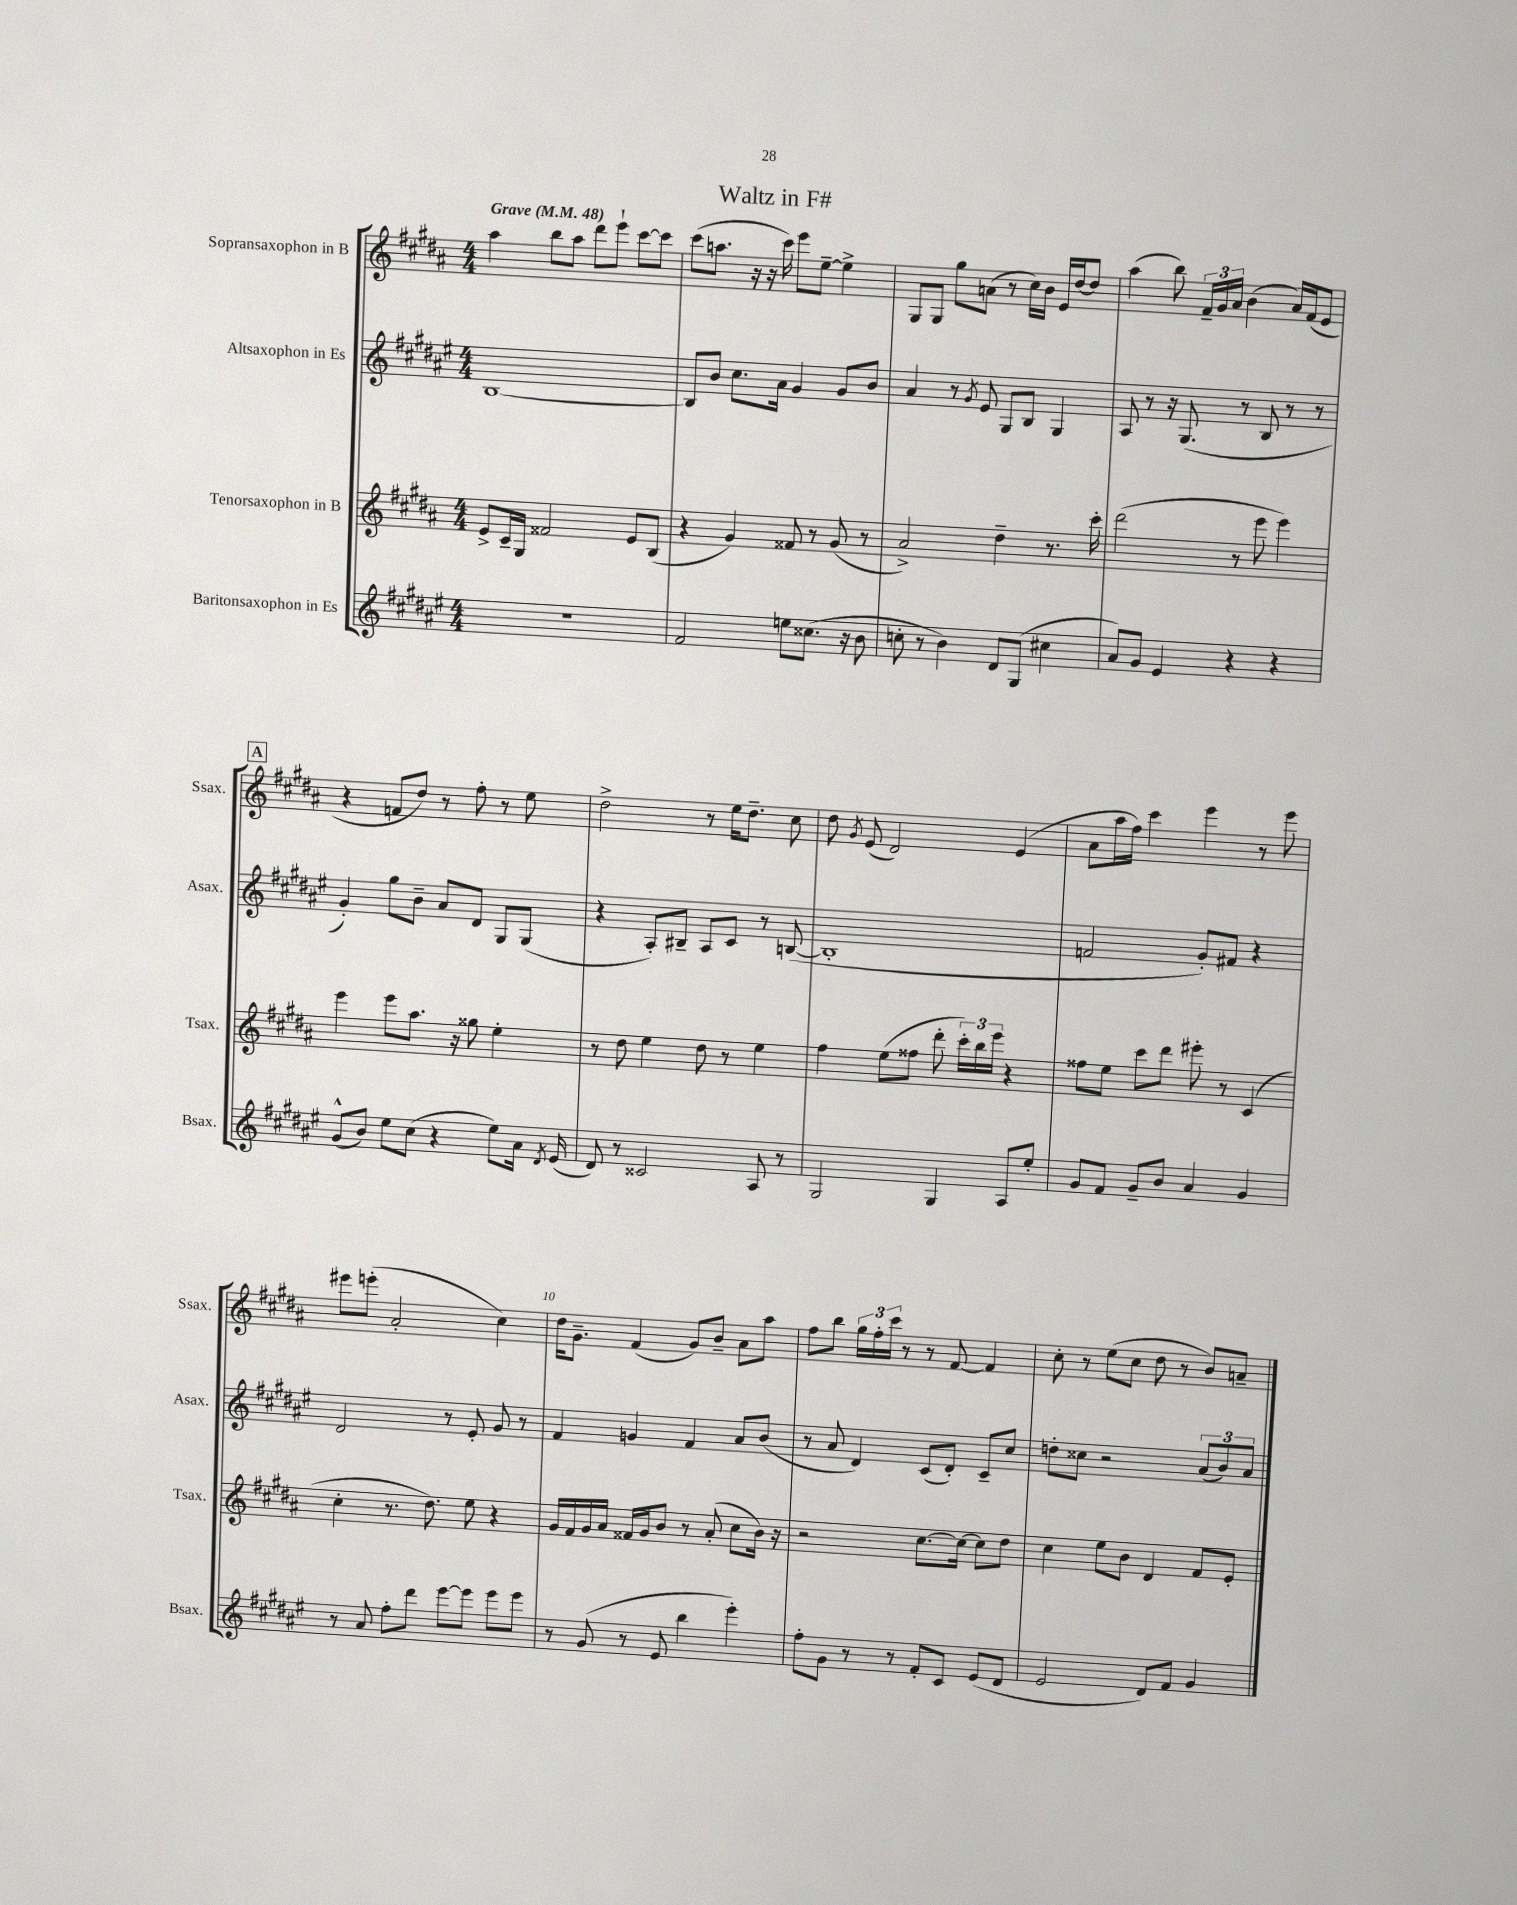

**kern	**kern	**kern	**kern
*staff4	*staff3	*staff2	*staff1
*clefG2	*clefG2	*clefG2	*clefG2
*k[f#c#g#d#a#e#]	*k[f#c#g#d#a#]	*k[f#c#g#d#a#e#]	*k[f#c#g#d#a#]
*M4/4	*M4/4	*M4/4	*M4/4
*MM48	*MM48	*MM48	*MM48
1r	8e^	[1B	4aa#
.	16c#~	.	.
.	16G#	.	.
.	2f##	.	8bb
.	.	.	8aa#
.	.	.	8ddd#
.	.	.	8eee`
.	8e	.	[8ccc#
.	(8B	.	8ccc#]
=	=	=	=
2f#	4r	8B]	(8ccc#
.	.	8b	8.aa
.	4g#)	8.cc#	.
.	.	.	16r
.	.	.	16r
.	.	16a#	16ccc#)
8ee	8f##	4g#	8eee
(8.cc##	8r	.	[8ee~
.	(8g#	8g#	4ee^]
16r	.	.	.
8b	8r	8b	.
=	=	=	=
8cc'	2a#^)	4a#	8G#
8r	.	.	8G#
4b)	.	8r	8gg#
.	.	8qg#	.
.	.	8e#	(8a
8d#	4dd#~	8G#	8r
(8G#	.	8B	16cc#)
.	.	.	16b
4cc#	8.r	4G#	16e
.	.	.	[16dd#
.	.	.	8dd#]
.	16ccc#'	.	.
=	=	=	=
8a#)	(2ddd#	8A#	(4aa#
8g#	.	8r	.
4e#	.	16r	8bb)
.	.	(8.G#	.
.	.	.	24f#~
.	.	.	24g#
.	.	.	24a#
4r	8r	8r	(4b
.	8eee	8B	.
4r	4eee)	8r	16a#)
.	.	.	(16f#
.	.	8r	8e
=	=	=	=
(8g#^^	4eee	4g#')	4r
8b)	.	.	.
8ee#	8eee	8gg#	8f
(8cc#	8.aa#	8b~	8dd#)
4r	.	8a#	8r
.	16r	.	.
.	8gg##	8d#	8ff#'
8ee#)	4ee'	8G#	8r
16a#	.	(8G#	8ee
8qd#	.	.	.
(16e#	.	.	.
=	=	=	=
8d#)	8r	4r	2dd#^
8r	8dd#	.	.
2c##	4ee	8A#')	.
.	.	8B#~	.
.	8dd#	8A#	8r
.	8r	8c#	16ee
.	.	.	8.dd#~
8A#	4ee	8r	.
8r	.	([8B	8cc#
=	=	=	=
2G#	4ff#	1B']	8dd#
.	.	.	8qg#
.	.	.	(8e
.	(8ee	.	2d#)
.	8ff##	.	.
4G#	8ddd#'	.	.
.	24ccc#')	.	.
.	24bb	.	.
.	24eee	.	.
8A#	4r	.	(4e
8ee#'	.	.	.
=	=	=	=
8g#	8ff##	2f	8a#
8f#	8ee	.	16aa#
.	.	.	16ff#)
8g#~	8ccc#	.	4ccc#
8b	8ddd#	.	.
4a#	8eee#'	8g#')	4eee
.	8r	8f#	.
4g#	(4c#	4r	8r
.	.	.	8eee
=	=	=	=
8r	4cc#'	2d#	8eee#
8a#	.	.	(8eee'
8ff#'	8.r	.	2a#'
8ddd#	.	.	.
.	8.dd#)	.	.
[8eee#	.	8r	.
8eee#]	8ee	8e#'	.
8eee#	4r	8g#	4cc#)
8eee#	.	8r	.
=	=	=	=
8r	16g#	4f#	16dd#
.	16f#	.	8.g#~
(8g#	16g#	.	.
.	16a#	.	.
8r	16f##	4g	(4f#
.	16g#	.	.
8e#	8b	.	.
4bb	8r	4f#	8g#)
.	(8a#'	.	8b~
4eee#')	8cc#	8a#	8a#
.	16b)	(8b	8aa#
.	16r	.	.
=	=	=	=
8ff#'	2r	8r	8ff#
8g#	.	8a#	8bb
8r	.	4d#)	24gg#
.	.	.	24ff#'
.	.	.	24ccc#
8r	.	.	8r
8f#'	[8.cc#	(8c#	8r
8c#	.	8d#')	[8f#
.	16cc#_	.	.
(8e#	8cc#]	8c#~	4f#]
8d#	8dd#	8cc#	.
=	=	=	=
2e#	4cc#	8dd'	8cc#'
.	.	8cc##	8r
.	8ee	2r	(8ee
.	8b	.	8cc#
8d#)	4d#	.	8dd#
8f#	.	.	8r
4g#	8f#	(12a#	8b)
.	.	12b)	.
.	8e'	.	8a~
.	.	12a#	.
==	==	==	==
*-	*-	*-	*-
